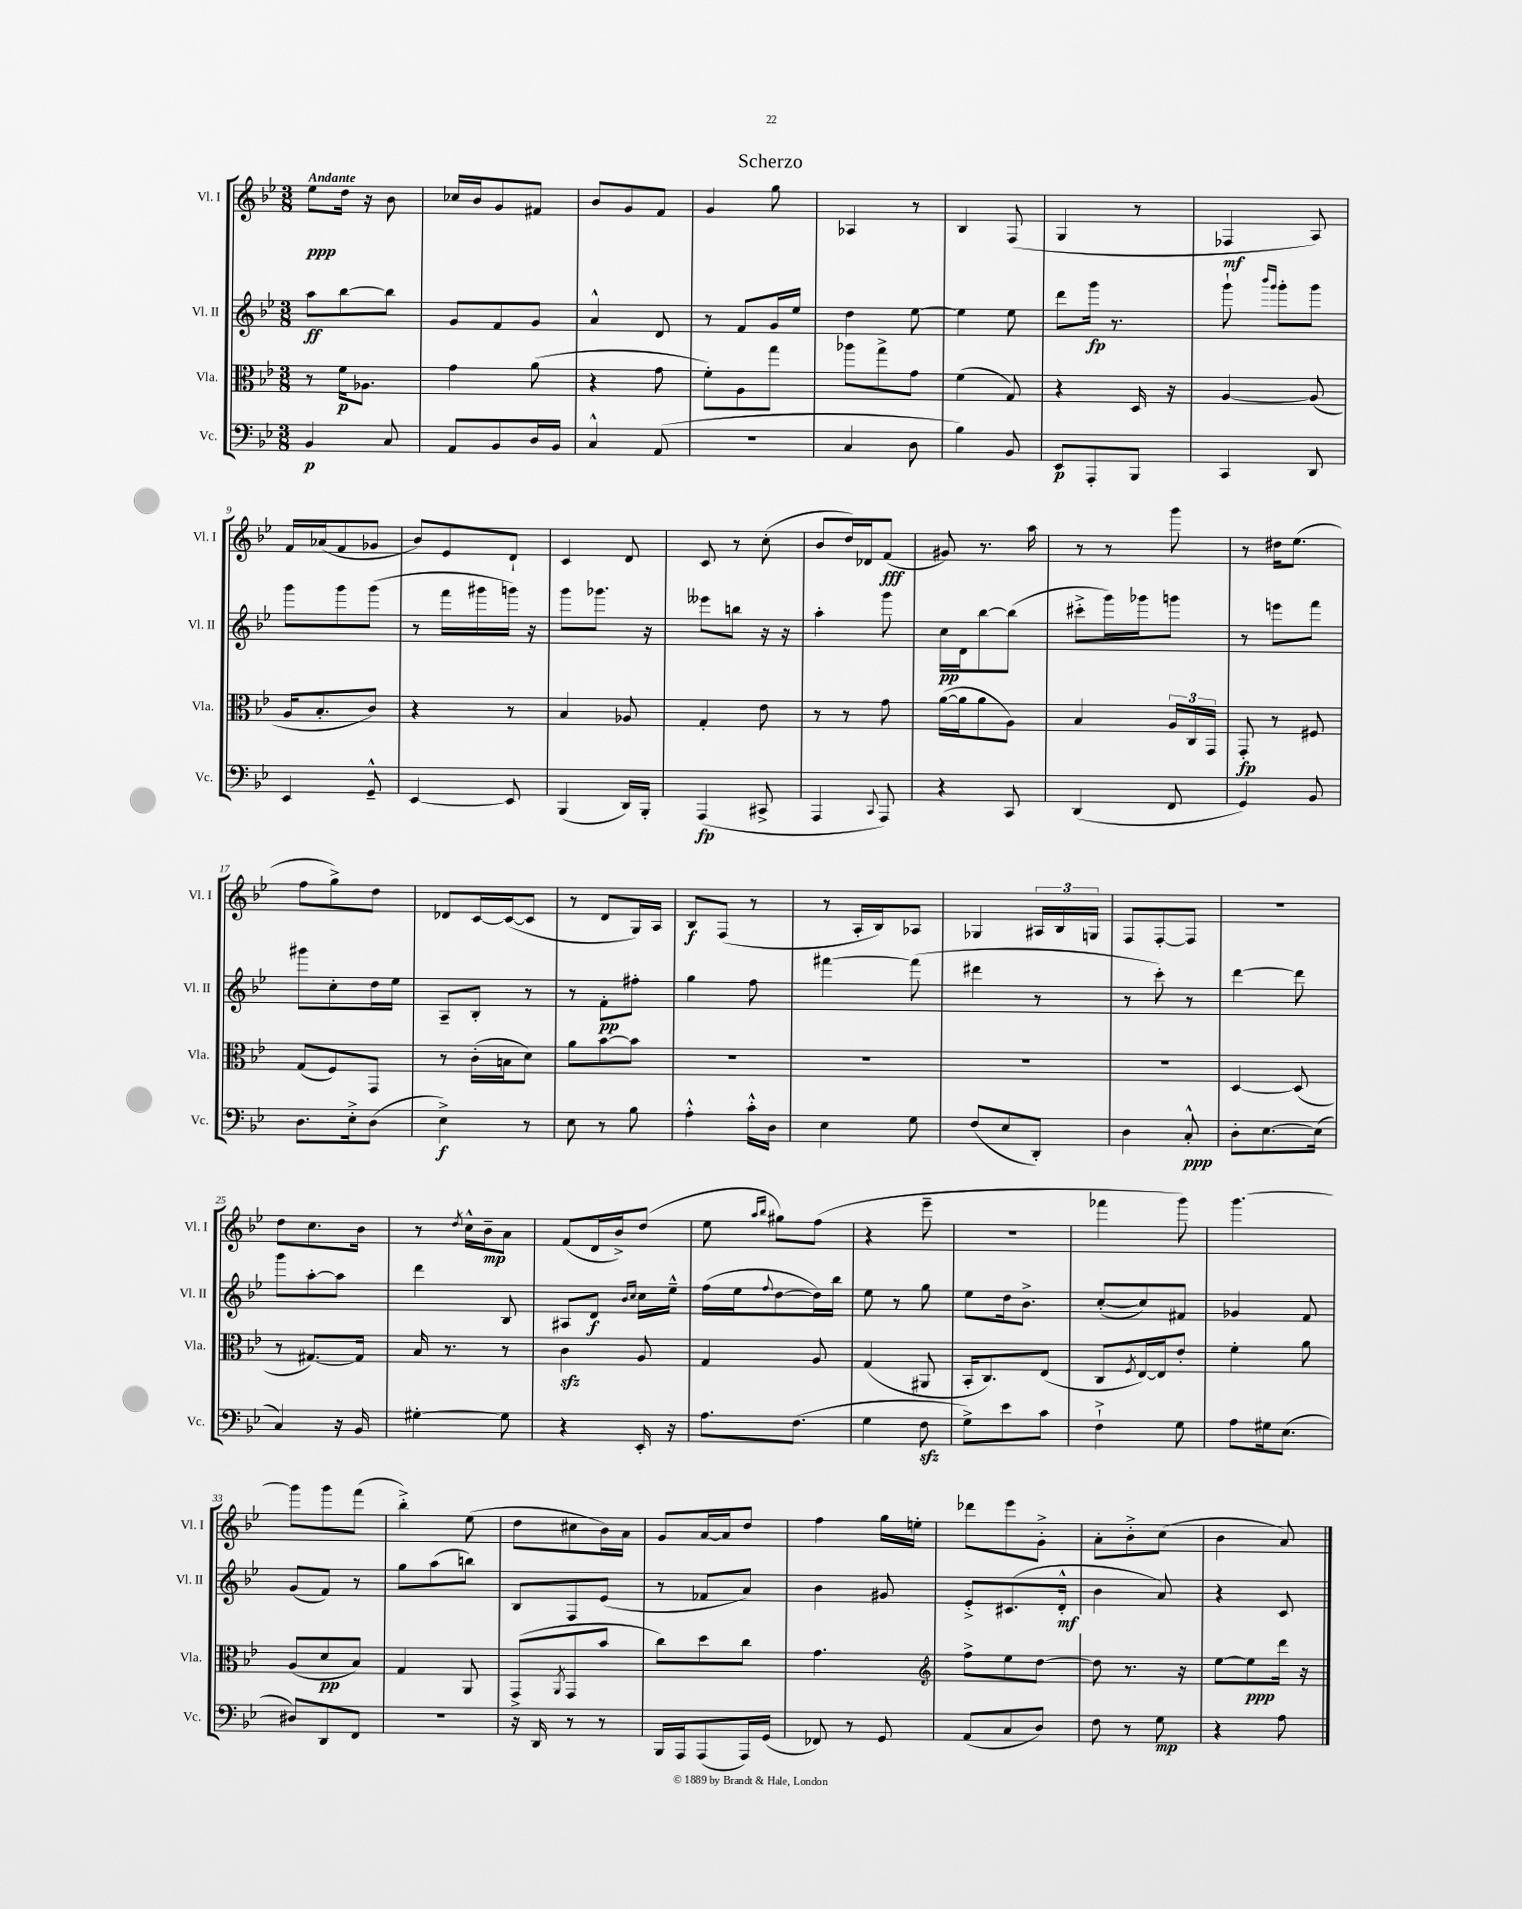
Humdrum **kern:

**kern	**kern	**kern	**kern
*staff4	*staff3	*staff2	*staff1
*clefF4	*clefC3	*clefG2	*clefG2
*k[b-e-]	*k[b-e-]	*k[b-e-]	*k[b-e-]
*M3/8	*M3/8	*M3/8	*M3/8
4BB-	8r	8aa	8ee-
.	16f	[8bb-	16dd
.	8.A-	.	16r
8C	.	8bb-]	8b-
=	=	=	=
8AA	4g	8g	16cc-
.	.	.	16b-
8BB-	.	8f	8g
16D	(8a	8g	8f#
16BB-	.	.	.
=	=	=	=
4C^^	4r	4a^^	8b-
.	.	.	8g
(8AA	8g	8d	8f
=	=	=	=
4.r	8f')	8r	4g
.	8A	8f	.
.	8gg	16g	8gg
.	.	16ee-	.
=	=	=	=
4C	8aa-	4dd	4A-
.	8gg^	.	.
8D	8g	[8ee-	8r
=	=	=	=
4B-)	(4f	4ee-]	4B-
8BB-	8G)	8ee-	(8F
=	=	=	=
8EE-	4r	8ddd	4G
8AAA'	.	16ggg	.
.	.	8.r	.
8BBB-	16D	.	8r
.	16r	.	.
=	=	=	=
4CC	[4A	8ggg`	4F-
.	.	16qqbbb-	.
.	.	16qqggg	.
.	.	8ggg'	.
8DD	(8A]	8ggg	8A)
=	=	=	=
4EE-	16A	8ggg	16f
.	8.B-'	.	(16a-
.	.	8ggg	8f
8GG~^^	8c)	(8ggg	8g-
=	=	=	=
[4EE-	4r	8r	8b-)
.	.	16fff	8e-
.	.	16ggg#	.
8EE-]	8r	16ggg)	8d`
.	.	16r	.
=	=	=	=
(4BBB-	4B-	8ggg	4c
.	.	8.ggg-	.
16DD)	8A-	.	8d
16BBB-'	.	16r	.
=	=	=	=
(4AAA	4G'	8eee--	8c
.	.	8bb	8r
8CC#^	8e-	16r	(8cc'
.	.	16r	.
=	=	=	=
4AAA	8r	4aa'	8b-
.	8r	.	16dd)
.	.	.	16d-
8qqCC	.	.	.
8AAA)	8g	8ggg	(8f
=	=	=	=
4r	([16a	16cc	8g#)
.	16a]	16d	.
.	8a	[8bb-	8.r
8CC	8A)	(8bb-]	.
.	.	.	16aa
=	=	=	=
(4DD	4B-	8ccc#'^	8r
.	.	16ggg)	8r
.	.	16ggg-	.
8FF	24A	8ggg	8ggg
.	24C	.	.
.	24GG	.	.
=	=	=	=
4GG)	8GG'	8r	8r
.	8r	8eee	16dd#
.	.	.	(8.ee-
8BB-	8F#	8fff	.
=	=	=	=
8.D	(8G	8ggg#	8ff
.	8F)	8cc'	8gg^)
16E-'^	.	.	.
(8D	8GG	16dd	8dd
.	.	16ee-	.
=	=	=	=
4E-^)	8r	8A~	8d-
.	(16c'	8B-'	[16c
.	16B	.	(16c_
8r	8d)	8r	8c]
=	=	=	=
8E-	8a	8r	8r
8r	[8b-	8f'	8d
8B-	8b-]	8ff#'	16G)
.	.	.	16A
=	=	=	=
4A'^^	4.r	4gg	8B-
.	.	.	(8F
16c'^^	.	8ff	8r
16D	.	.	.
=	=	=	=
4E-	4.r	[4fff#	8r
.	.	.	16A'
.	.	.	16B-)
8G	.	(8fff#]	8A-
=	=	=	=
(8F	4.r	4ddd#	4G-
8E-	.	.	.
8DD')	.	8r	24A#
.	.	.	24B-
.	.	.	24G
=	=	=	=
4D	4.r	8r	8F
.	.	8ccc')	[8F'
8C'^^	.	8r	8F]
=	=	=	=
8D'	[4D	[4ddd	4.r
[8.E-	.	.	.
.	(8D]	8ddd]	.
(16E-]	.	.	.
=	=	=	=
4C)	8r	8ggg	8dd
.	[8.G#)	[8aa'	8.cc
16r	.	8aa]	.
16BB-	16G#]	.	16b-
=	=	=	=
[4G#'	16B-	4ddd	8r
.	8.r	.	.
.	.	.	8qdd
.	.	.	16cc^^
.	.	.	16b-~
8G#]	8r	8B-	8a
=	=	=	=
4r	4c	8A#	(8f
.	.	8d	16d
.	.	.	16b-^)
.	.	16qqb-	.
.	.	16qqcc	.
16EE-'	8A	16cc	(8dd
16r	.	16ee-~^^	.
=	=	=	=
8.A	4G	(16ff	8ee-
.	.	16ee-	.
.	.	.	16qqaa
.	.	8qqff	16qqbb-
.	.	[8dd	8gg#)
(8.F	.	.	.
.	8A	16dd])	(8ff
.	.	16bb-	.
=	=	=	=
4G	(4G	8ee-	4r
.	.	8r	.
8F	8AA#	8gg	8eee-~
=	=	=	=
8G^)	16BB-'	8ee-	4.r
.	8.C)	.	.
8e-	.	16dd	.
.	.	8.b-^	.
8c	(8E-	.	.
=	=	=	=
4F`^	8C	([8cc'	4fff-
.	8qF	.	.
.	[16E-)	8cc])	.
.	16E-]	.	.
8G	8e-'	8f#	8ggg)
=	=	=	=
8A	4f'	4g-	[4.ggg
16G#	.	.	.
(8.E-	.	.	.
.	8a	8f	.
=	=	=	=
8D#)	(8A	(8g	8ggg]
8DD	8d	8f)	8ggg
8FF	8B-)	8r	(8fff
=	=	=	=
4.r	4G	8gg	4bb-'^)
.	.	(8aa	.
.	8AA	8bb)	(8ee-
=	=	=	=
16r	(8GG^	8B-	8dd
16DD	.	.	.
.	8qAA	.	.
8r	8GG	8F	8cc#
8r	8b-	(8e-	16b-)
.	.	.	16a
=	=	=	=
16BBB-	8cc)	8r	8g
16AAA	.	.	.
(8AAA	8dd	8f-	[16a
.	.	.	16a]
16AAA)	8cc	8a)	8dd
(16GG	.	.	.
=	=	=	=
8FF-)	4.g	4b-	4ff
8r	.	.	.
8GG	.	8g#	16gg
.	.	.	16ee'
=	=	=	=
*	*clefG2	*	*
(8AA	8ff^	8e-'^	8ddd-
8C	8ee-	(8.c#	8eee-
8D)	[8dd	.	8g'^
.	.	16d'^^	.
=	=	=	=
8F	8dd]	4b-	8a'
8r	8.r	.	8b-'^
8G	.	8a)	(8cc
.	16r	.	.
=	=	=	=
4r	[8ee-	4r	4b-
.	8ee-]	.	.
8A	16ddd	8c	8a)
.	16r	.	.
==	==	==	==
*-	*-	*-	*-
